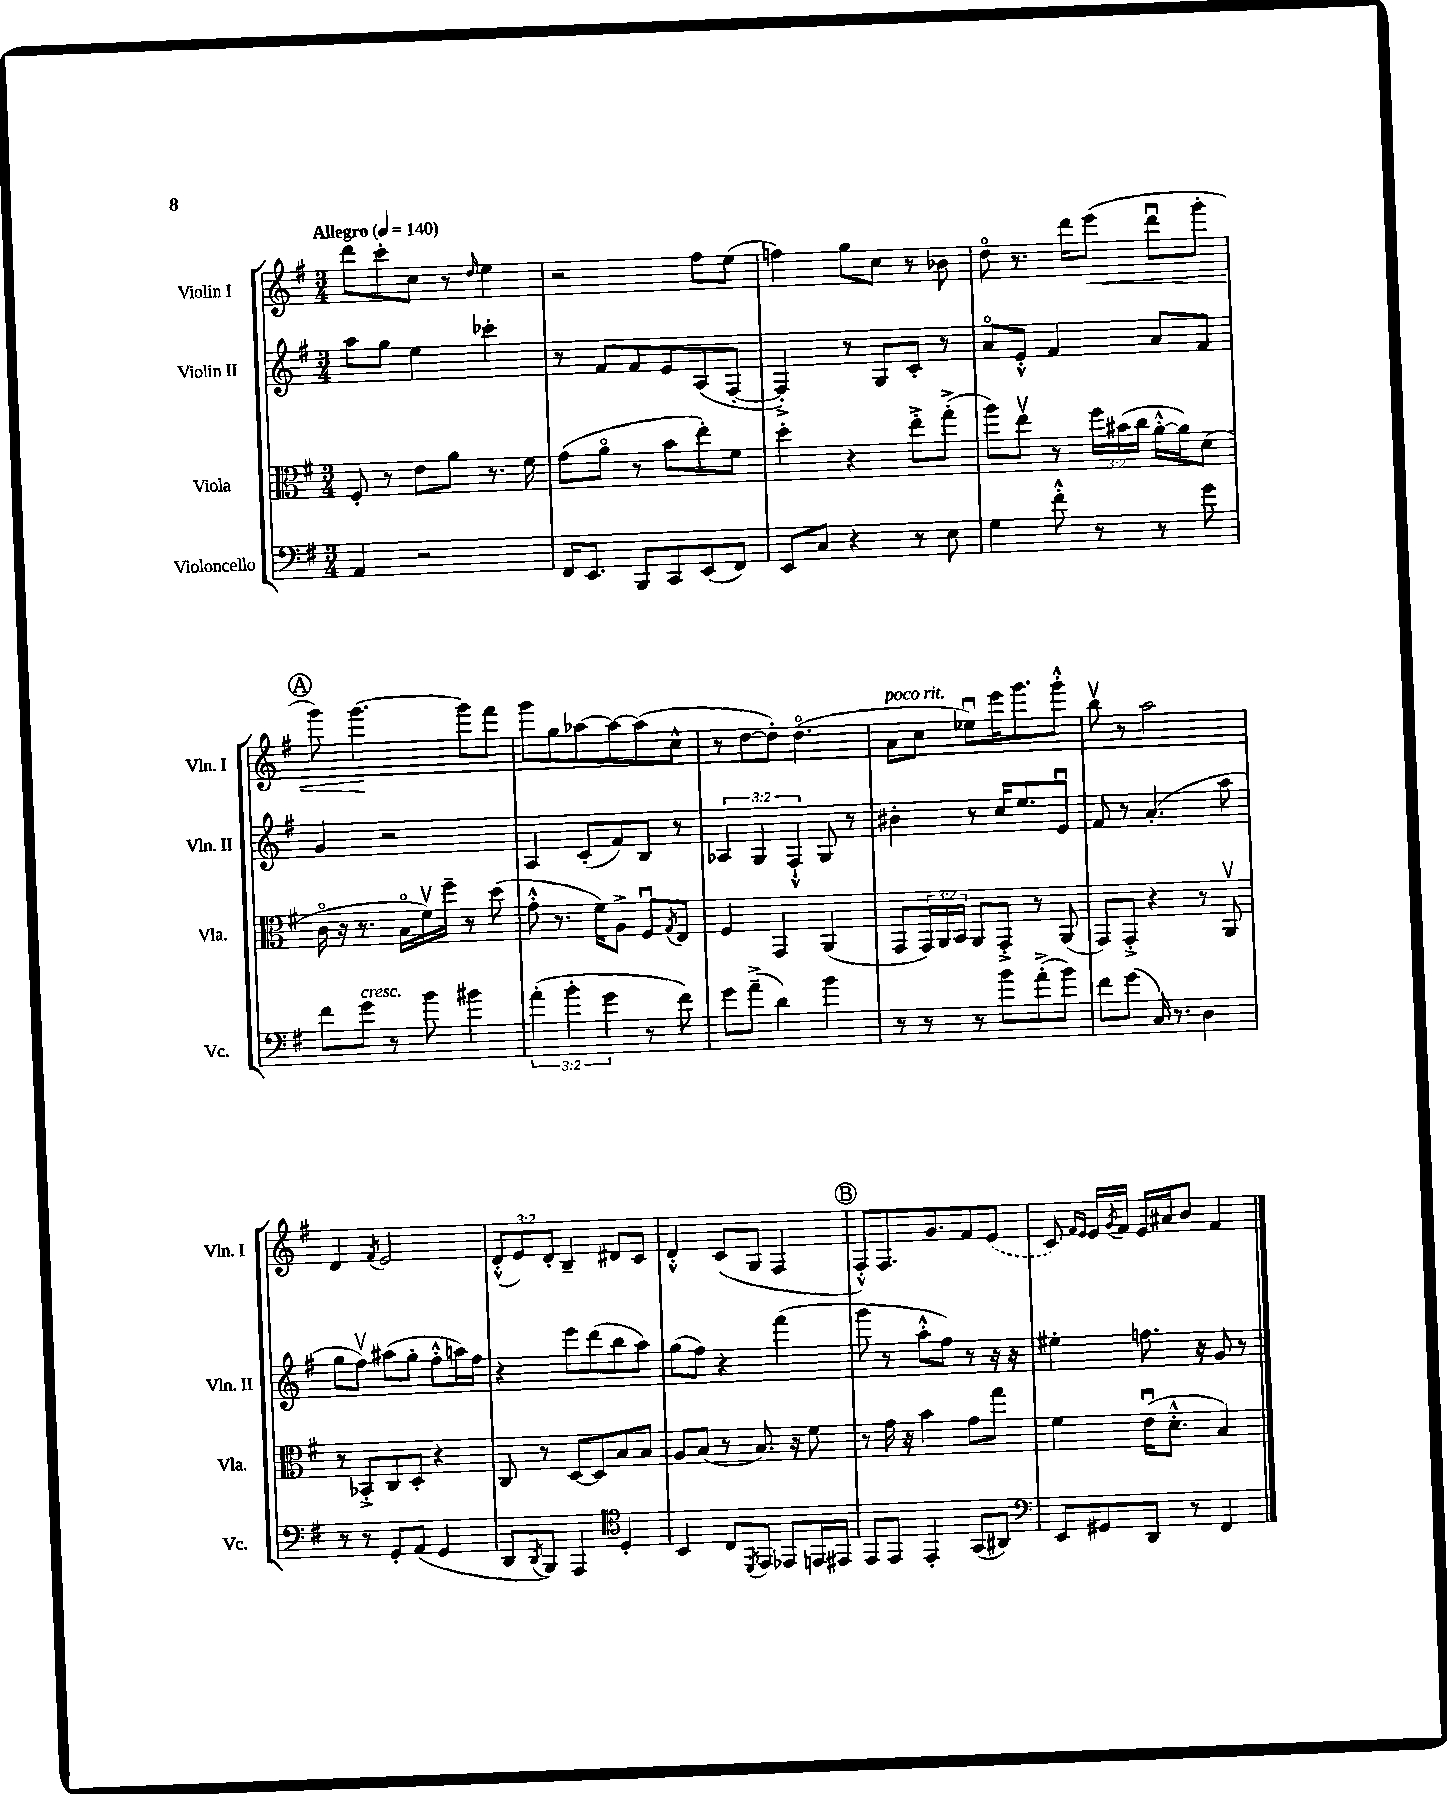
<<
\new StaffGroup <<
\new Staff = "s0" \with { instrumentName = "Violin I" shortInstrumentName = "Vln. I" } {
    \clef treble \key g \major \numericTimeSignature \time 3/4 \override Staff.TupletNumber.text = #tuplet-number::calc-fraction-text \tempo "Allegro" 4 = 140
    d'''8 c'''8-. c''8 r8 \grace { d''16 } e''4 |
    r2 fis''8 e''8( |
    f''4) g''8 c''8 r8 bes'8 |
    d''8\flageolet r8. d'''16 e'''8\<( d'''8\downbow g'''8-. |
    \mark \markup { \circle "A" } g'''8) g'''4.~\! g'''8 fis'''8 |
    g'''8 g''8 aes''8~ aes''8~ aes''8( c''8-^ |
    r8 d''8~ d''8-.) d''4.\flageolet( |
    a'8^\markup { \italic "poco rit." } c''8 ees''8\downbow) e'''16 g'''8. g'''8-.-^ |
    b''8\upbow r8 a''2 |
    d'4 \acciaccatura { fis'8 } e'2 |
    \tuplet 3/2 { d'8-.-^( e'8) d'8-. } b4-- dis'8 c'8 |
    d'4-.-^ c'8( g8 fis4 |
    \mark \markup { \circle "B" } fis8-.-^) fis8. g'8. fis'8 \once \slurDashed e'8( |
    c'8) \grace { fis'16 e'16 } e'16 \acciaccatura { g'8 } fis'16 e'16 ais'16 b'8 fis'4 \bar "|." |
}
\new Staff = "s1" \with { instrumentName = "Violin II" shortInstrumentName = "Vln. II" } {
    \clef treble \key g \major \numericTimeSignature \time 3/4 \override Staff.TupletNumber.text = #tuplet-number::calc-fraction-text
    a''8 g''8 e''4 ces'''4-. |
    r8 fis'8 fis'8 e'8 a8( fis8~-. |
    fis4-.->) r8 g8 c'8-. r8 |
    a'8\flageolet e'8-.-^ fis'4 a'8 fis'8 |
    \mark \markup { \circle "A" } g'4 r2 |
    a4 c'8-.( fis'8) b8 r8 |
    \tuplet 3/2 { aes4 g4 fis4-!-^ } g8 r8 |
    bis'4-. r8 c''16 e''8. e'8\downbow |
    fis'8 r8 a'4.-.( a''8 |
    g''8 fis''8\upbow) ais''8( g''8-. fis''8-.-^ a''16) fis''16 |
    r4 e'''8 d'''8( b''8 a''8) |
    g''8( fis''8) r4 fis'''4( |
    \mark \markup { \circle "B" } g'''8 r8 a''8-.-^ fis''8) r8 r16 r16 |
    eis''4-. f''8. r16 g'8 r8 \bar "|." |
}
\new Staff = "s2" \with { instrumentName = "Viola" shortInstrumentName = "Vla." } {
    \clef alto \key g \major \numericTimeSignature \time 3/4 \override Staff.TupletNumber.text = #tuplet-number::calc-fraction-text
    fis8-. r8 e'8 a'8 r8. fis'16 |
    g'8( a'8\flageolet r8 b'8 e''8-.) fis'8 |
    d''4-. r4 e''8-.-> g''8-.->( |
    a''8) e''8\upbow r8 \tuplet 3/2 { fis''16 bis'16( c''16 } a'16~-.-^ a'16) d'8( |
    \mark \markup { \circle "A" } c'16\flageolet r16 r8. b16\flageolet fis'16\upbow) fis''16-- r8 d''8( |
    g'8-.-^ r8. fis'16) a8-> fis8\downbow \acciaccatura { g8 } e8 |
    fis4 g,4 a,4( |
    g,8 \tuplet 3/2 { g,16) a,16 b,16 } a,8 g,8-.-> r8 a,8( |
    g,8) g,8-.-> r4 r8 a,8\upbow |
    r8 bes,8-.-> c8 d8-. r4 |
    c8 r8 d8~ d8 b8 b8 |
    a8 b8( r8 b8.) r16 fis'8 |
    \mark \markup { \circle "B" } r8 g'16 r16 b'4 g'8 g''8 |
    fis'4 e'16\downbow( d'8.-.-^ b4) \bar "|." |
}
\new Staff = "s3" \with { instrumentName = "Violoncello" shortInstrumentName = "Vc." } {
    \clef bass \key g \major \numericTimeSignature \time 3/4 \override Staff.TupletNumber.text = #tuplet-number::calc-fraction-text
    a,4 r2 |
    fis,16 e,8. b,,8 c,8 e,8( fis,8) |
    e,8 c8 r4 r8 e8 |
    g4 fis'8-.-^ r8 r8 g'8 |
    \mark \markup { \circle "A" } fis'8 g'8^\markup { \italic "cresc." } r8 b'8 bis'4 |
    \tuplet 3/2 { a'4-.( b'4-. g'4 } r8 fis'8) |
    g'8 a'8--->( d'4) b'4 |
    r8 r8 r8 b'8 a'8-.->( b'8) |
    fis'8 g'8( c16) r8. d4 |
    r8 r8 g,8-. a,8( g,4 |
    d,8 \acciaccatura { d,8 } b,,8) a,,4 \clef tenor d4-. |
    b,4 c8 \acciaccatura { d,8 } e,8 ees,8 e,16 eis,16 |
    \mark \markup { \circle "B" } e,8 e,8 e,4-. g,8( ais,8) |
    \clef bass e,8 gis,8 d,8 r8 fis,4 \bar "|." |
}
>>
>>
\layout { \context { \Score \remove "Bar_number_engraver" } }
